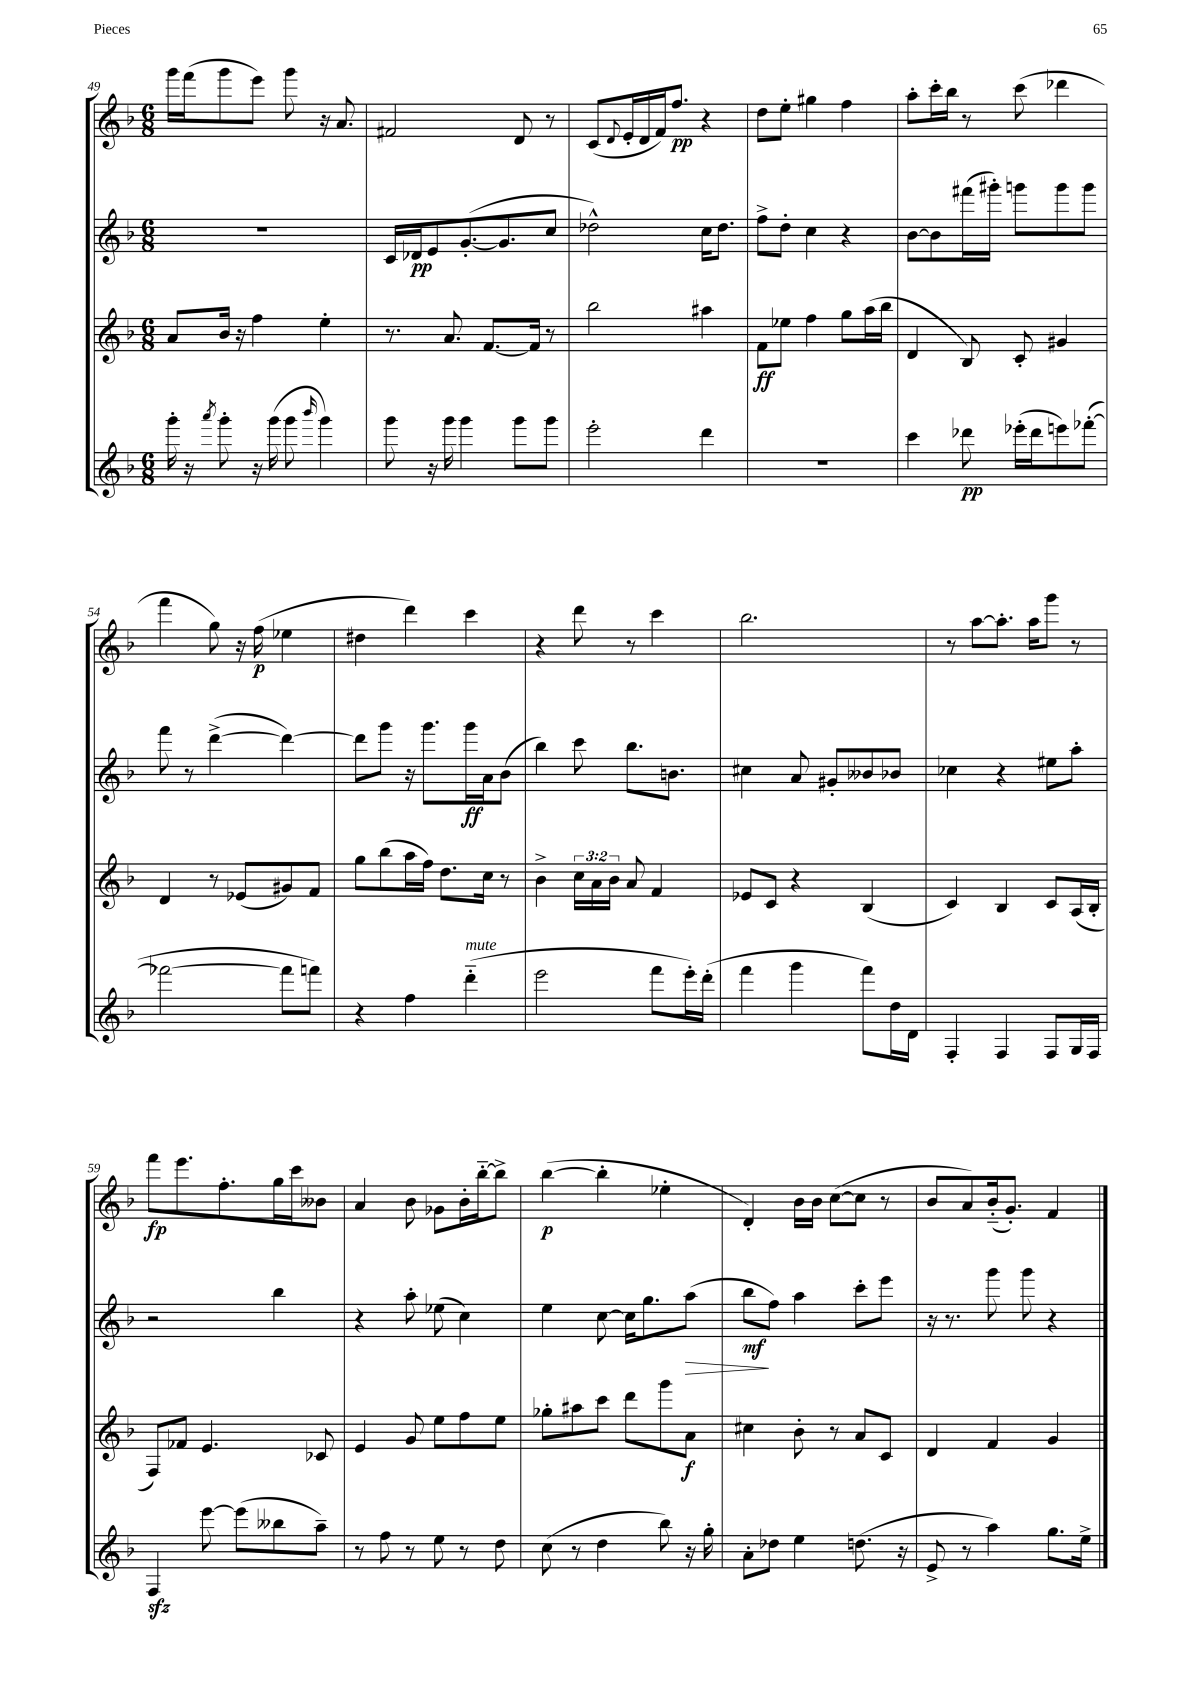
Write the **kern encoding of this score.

**kern	**kern	**kern	**kern
*staff4	*staff3	*staff2	*staff1
*clefG2	*clefG2	*clefG2	*clefG2
*k[b-]	*k[b-]	*k[b-]	*k[b-]
*M6/8	*M6/8	*M6/8	*M6/8
16ggg'	8a	2.r	16ggg
16r	.	.	(16fff
8qaaa	.	.	.
8ggg'	16b-	.	8ggg
.	16r	.	.
16r	4ff	.	8eee)
(16ggg	.	.	.
8ggg	.	.	8ggg
16qqbbb-	.	.	.
4ggg)	4ee'	.	16r
.	.	.	8.a
=	=	=	=
8ggg	8.r	16c	2f#
.	.	16d-	.
16r	.	8e	.
16ggg	8.a	.	.
4ggg	.	([8.g'	.
.	[8.f	.	.
.	.	8.g]	.
8ggg	.	.	8d
.	16f]	.	.
8ggg	8r	8cc	8r
=	=	=	=
2eee'	2bb-	2dd-^^)	(8c
.	.	.	8qqd
.	.	.	16e'
.	.	.	16d
.	.	.	16f)
.	.	.	8.ff
4ddd	4aa#	16cc	4r
.	.	8.dd-	.
=	=	=	=
2.r	8f	8ff^	8dd
.	8ee-	8dd'	8ee'
.	4ff	4cc	4gg#
.	8gg	4r	4ff
.	(16aa	.	.
.	16bb-	.	.
=	=	=	=
4ccc	4d	[8b-	8aa'
.	.	8b-]	16ccc'
.	.	.	16bb-
8ddd-	8B-)	(16fff#	8r
.	.	16ggg#')	.
(16eee-'	8c'	8ggg	(8ccc
16ddd-	.	.	.
8eee)	4g#	8ggg	4ddd-
([8fff-'	.	8ggg	.
=	=	=	=
2fff-_	4d	8fff	4fff
.	.	8r	.
.	8r	([4ddd^	8gg)
.	(8e-	.	16r
.	.	.	(16ff
8fff-]	8g#)	4ddd_)	4ee-
8fff)	8f	.	.
=	=	=	=
4r	8gg	8ddd]	4dd#
.	(8bb-	8ggg	.
4ff	16aa	16r	4ddd)
.	16ff)	8.ggg	.
.	8.dd	.	.
(4ddd'~	.	16ggg	4ccc
.	16cc	16a	.
.	8r	(8b-	.
=	=	=	=
2eee	4b-^	4bb-)	4r
.	24cc	8ccc	8ddd
.	24a	.	.
.	24b-	.	.
.	8a	8.bb-	8r
8fff	4f	.	4ccc
.	.	8.b	.
16eee')	.	.	.
(16ddd'	.	.	.
=	=	=	=
4fff	8e-	4cc#	2.bb-
.	8c	.	.
4ggg	4r	8a	.
.	.	8g#'	.
8fff)	(4B-	8b--	.
16dd	.	8b-	.
16d	.	.	.
=	=	=	=
4F'	4c)	4cc-	8r
.	.	.	[8aa
4F	4B-	4r	8.aa']
.	.	.	16aa
8F	8c	8ee#	8ggg
16G	(16A	8aa'	8r
16F	16B-'	.	.
=	=	=	=
4F	8F)	2r	8fff
.	8f-	.	8.eee
[8eee	4.e	.	.
.	.	.	8.ff'
(8eee]	.	.	.
8bb--	.	4bb-	16gg
.	.	.	16ccc
8aa~)	8c-	.	8b--
=	=	=	=
8r	4e	4r	4a
8ff	.	.	.
8r	8g	8aa'	8b-
8ee	8ee	(8ee-	8g-
8r	8ff	4cc)	16b-'
.	.	.	[16bb-'~
8dd	8ee	.	8bb-^]
=	=	=	=
(8cc	8gg-'	4ee	([4bb-
8r	8aa#	.	.
4dd	8ccc	[8cc	4bb-']
.	8ddd	16cc]	.
.	.	8.gg	.
8bb-)	8ggg	.	4ee-'
16r	8a	(8aa	.
16gg'	.	.	.
=	=	=	=
8a'	4cc#	8bb-	4d')
8dd-	.	8ff)	.
4ee	8b-'	4aa	16b-
.	.	.	16b-
.	8r	.	([8cc
(8.dd	8a	8ccc'	8cc]
.	8c	8eee	8r
16r	.	.	.
=	=	=	=
8e^	4d	16r	8b-
.	.	8.r	.
8r	.	.	8a)
4aa)	4f	8ggg	(16b-'~
.	.	.	8.g')
.	.	8ggg	.
8.gg	4g	4r	4f
16ee^	.	.	.
==	==	==	==
*-	*-	*-	*-
